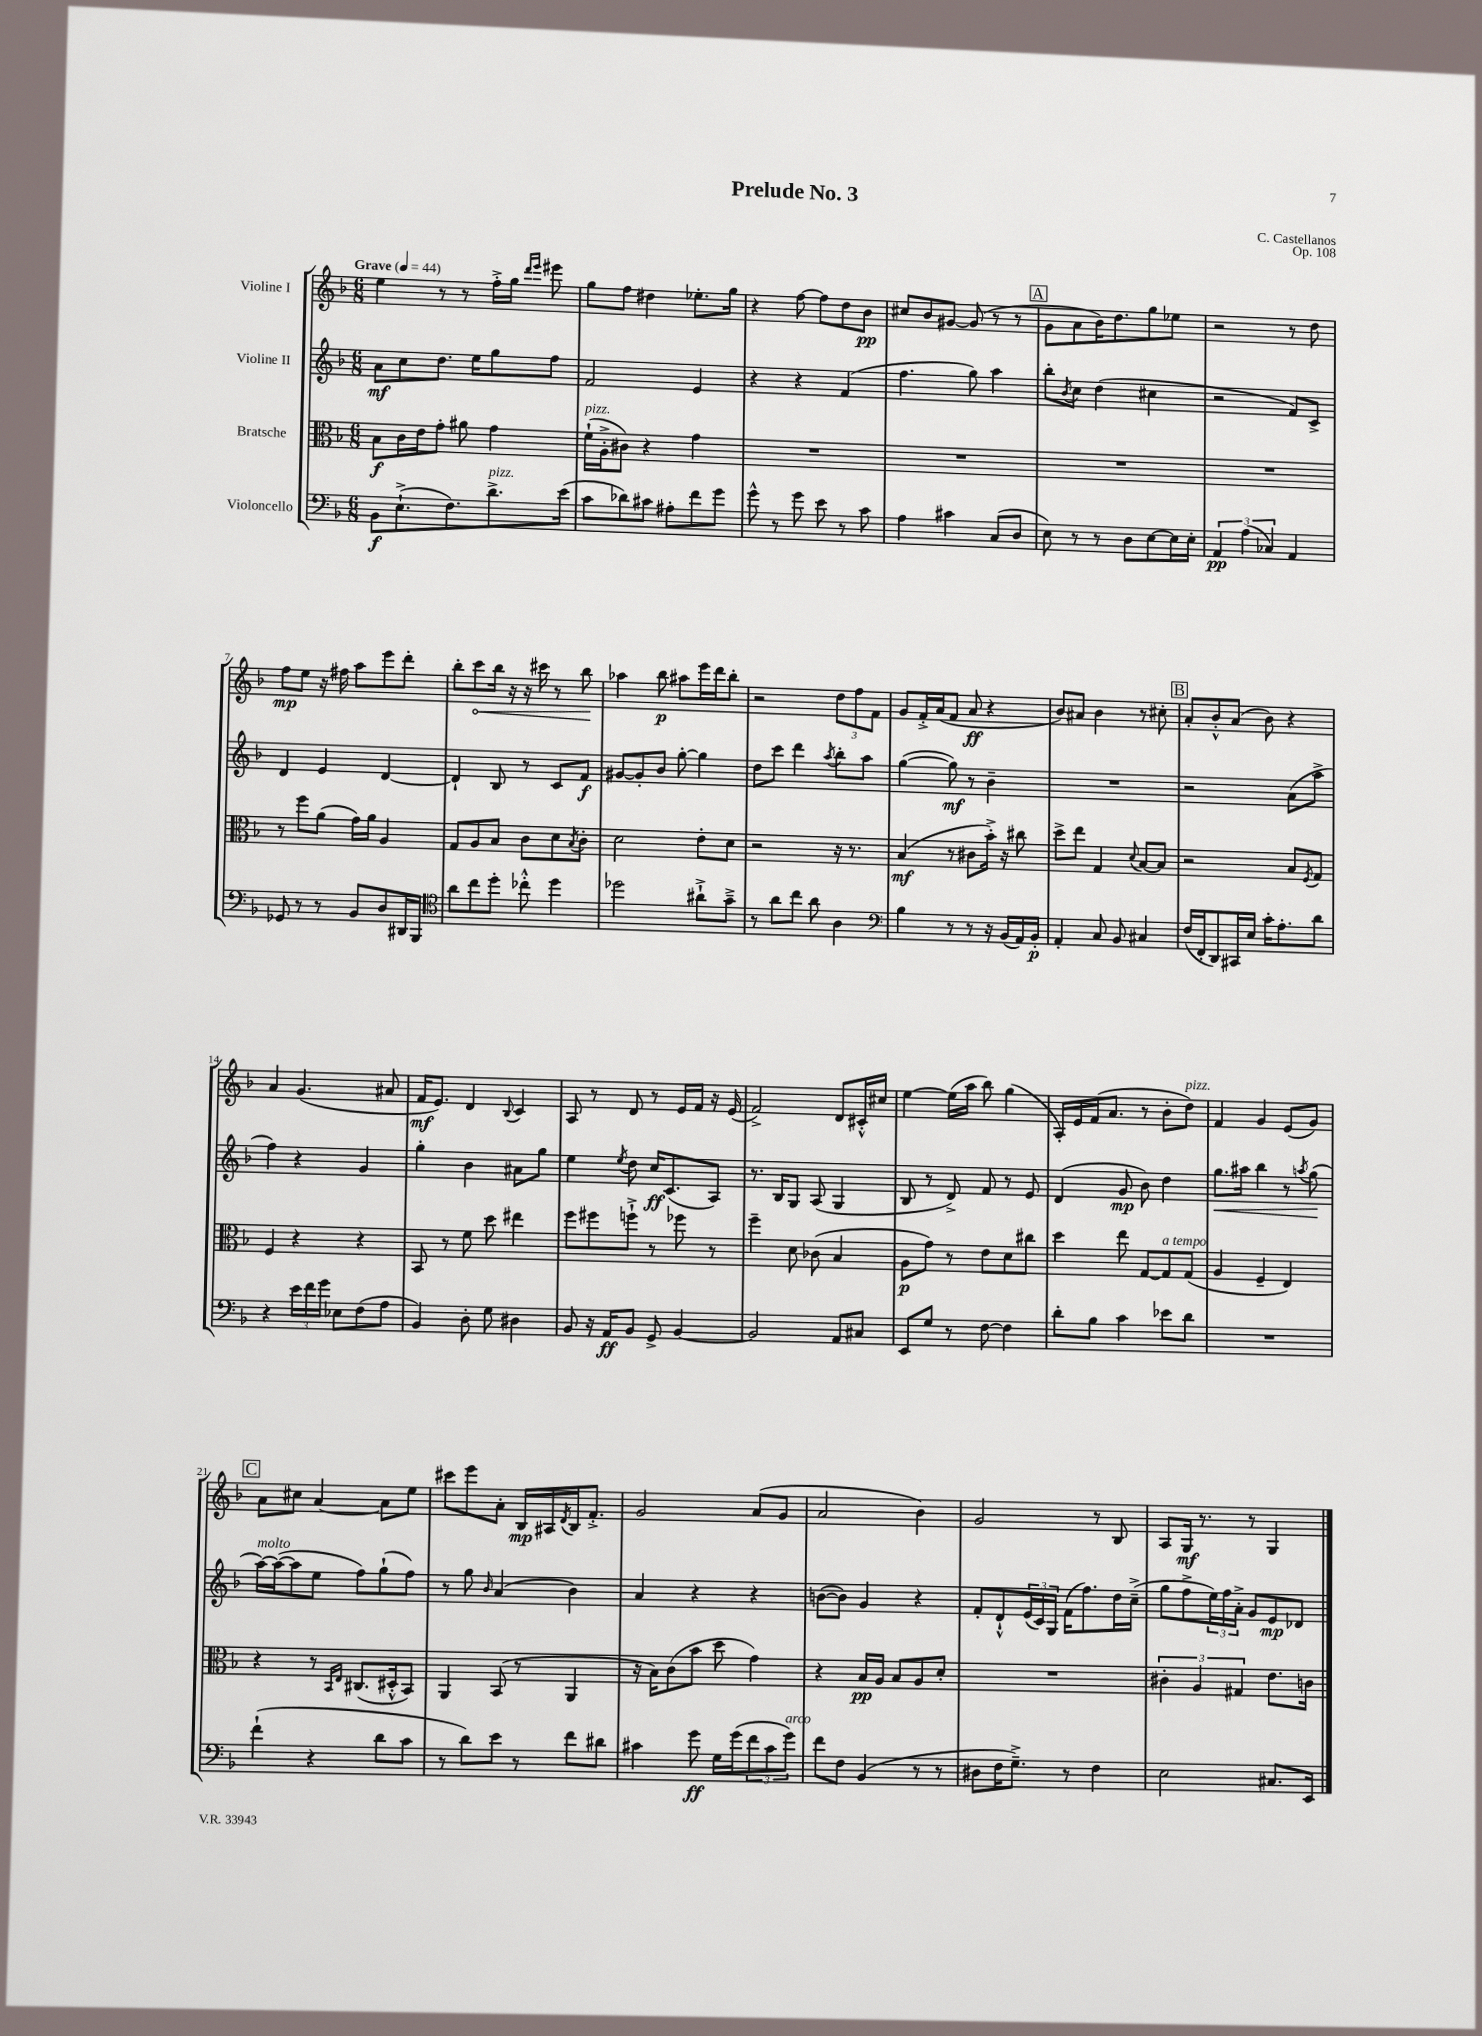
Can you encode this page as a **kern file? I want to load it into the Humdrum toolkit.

**kern	**dynam	**kern	**dynam	**kern	**dynam	**kern	**dynam
*part4	*part4	*part3	*part3	*part2	*part2	*part1	*part1
*staff4	*staff4	*staff3	*staff3	*staff2	*staff2	*staff1	*staff1
*I"Violoncello	*	*I"Bratsche	*	*I"Violine II	*	*I"Violine I	*
*clefF4	*	*clefC3	*	*clefG2	*	*clefG2	*
*k[b-]	*	*k[b-]	*	*k[b-]	*	*k[b-]	*
*M6/8	*	*M6/8	*	*M6/8	*	*M6/8	*
*MM44	*	*MM44	*	*MM44	*	*MM44	*
=1	=1	=1	=1	=1	=1	=1	=1
!	!	!	!	!	!	!LO:TX:a:B:t=Grave	!
8BB-\L	f	8B-\L	f	8a\L	mf	4ee\	.
(8.E`^\	.	16c\L	.	8cc\	.	.	.
.	.	16e\J	.	.	.	.	.
.	.	8g'\J	.	8.dd\J	.	8r	.
8.F\)	.	.	.	.	.	.	.
.	.	8a#X\	.	.	.	8r	.
.	.	.	.	16ee\KL	.	.	.
!LO:TX:a:i:t=pizz.	!	!	!	!	!	!	!
8.d^\	.	4g\	.	8gg\	.	16ff'^\LL	.
.	.	.	.	.	.	16gg\JJ	.
.	.	.	.	.	.	16qqddd/LL	.
.	.	.	.	.	.	16qqeee/JJ	.
.	.	.	.	8ff\J	.	8eee#X\	.
(16e\Jk	.	.	.	.	.	.	.
=2	=2	=2	=2	=2	=2	=2	=2
!	!	!LO:TX:a:i:t=pizz.	!	!	!	!	!
8c\L	.	(16f`\LL	.	2f/	.	8gg\L	.
.	.	16A'^\J	.	.	.	.	.
8d-X\)	.	8c#X\J)	.	.	.	8ff\J	.
8c#X\J	.	4r	.	.	.	4dd#X\	.
8A#X'\L	.	.	.	.	.	.	.
8f\	.	4g\	.	4e/	.	8.ee-X'\L	.
8g\J	.	.	.	.	.	.	.
.	.	.	.	.	.	16gg\Jk	.
=3	=3	=3	=3	=3	=3	=3	=3
8g^^\	.	2.r	.	4r	.	4r	.
8r	.	.	.	.	.	.	.
8g\	.	.	.	4r	.	[8ff\	.
8e\	.	.	.	.	.	8ff\L]	.
8r	.	.	.	(4f/	.	8dd\	.
8c\	.	.	.	.	.	8b-\J	pp
=4	=4	=4	=4	=4	=4	=4	=4
4A\	.	2.r	.	4.ff\	.	8cc#X/L	.
.	.	.	.	.	.	8b-/	.
4c#X\	.	.	.	.	.	[8g#X/J	.
.	.	.	.	8gg\)	.	(8g#/]	.
(8C/L	.	.	.	4aa\	.	8r	.
8D/J	.	.	.	.	.	8r	.
!!LO:REH:place=s1:t=A
=5	=5	=5	=5	=5	=5	=5	=5
8E\)	.	2.r	.	8bb-'\L	.	8g\L	.
.	.	.	.	8qb-/	.	.	.
8r	.	.	.	8cc\J	.	8a\	.
8r	.	.	.	(4dd\	.	16b-\K)	.
.	.	.	.	.	.	8.dd\	.
8D\L	.	.	.	.	.	.	.
[8E\	.	.	.	4cc#X\	.	8gg\	.
16E\L]	.	.	.	.	.	8ee-X\J	.
16E'\JJ	.	.	.	.	.	.	.
=6	=6	=6	=6	=6	=6	=6	=6
6AA/	pp	2.r	.	2r	.	2r	.
(6A\	.	.	.	.	.	.	.
6C-X/)	.	.	.	.	.	.	.
4AA/	.	.	.	8f/L)	.	8r	.
.	.	.	.	8c^/J	.	8dd\	.
!!LO:LB:g=z
=7	=7	=7	=7	=7	=7	=7	=7
8GG-X/	.	8r	.	4d/	.	8ff\L	mp
8r	.	8ff\L	.	.	.	8ee\J	.
8r	.	(8a\J	.	4e/	.	16r	.
.	.	.	.	.	.	16ff#X\	.
8BB-/L	.	16g\LL)	.	.	.	8aa\L	.
.	.	16a\JJ	.	.	.	.	.
8D/	.	4A/	.	[4d/	.	8eee\	.
16DD#X/L	.	.	.	.	.	8ddd'\J	.
16BBB-/JJ	.	.	.	.	.	.	.
=8	=8	=8	=8	=8	=8	=8	=8
*clefC4	*	*	*	*	*	*	*
8a\L	.	8G/L	.	4d`/]	.	8bb-'\L	.
!	!	!	!	!	!	!	!LO:HP:b
8cc\	.	8A/	.	.	.	8ccc\	<
8dd'\J	.	8B-/J	.	8B-/	.	16bb-\Jk	.
.	.	.	.	.	.	16r	.
8cc-X'^^\	.	8c\L	.	8r	.	16r	.
.	.	.	.	.	.	16ccc#X\	.
4dd\	.	8d\	.	8c/L	.	8r	.
.	.	8qB-/	.	.	.	.	.
.	.	8c'\J	.	8f/J	f	8bb-\	.
.	.	.	.	.	.	.	[
=9	=9	=9	=9	=9	=9	=9	=9
2dd-X\	.	2d\	.	[8g#X/L	.	4aa-X\	.
.	.	.	.	8g#'/]	.	.	.
.	.	.	.	8b-/J	.	8bb-\	p
.	.	.	.	[8gg'\	.	8aa#X\L	.
8a#X`^\L	.	8e'\L	.	4gg\]	.	16eee\L	.
.	.	.	.	.	.	16ddd\J	.
8g~^\J	.	8d\J	.	.	.	8bb-'\J	.
=10	=10	=10	=10	=10	=10	=10	=10
8r	.	2r	.	8dd\L	.	2r	.
8a\L	.	.	.	8ccc\J	.	.	.
8cc\J	.	.	.	4ddd\	.	.	.
8a\	.	.	.	.	.	.	.
.	.	.	.	8qaa/	.	.	.
4A\	.	16r	.	8bb-'\L	.	12dd\L	.
.	.	8.r	.	.	.	.	.
.	.	.	.	.	.	12ff\	.
.	.	.	.	8aa\J	.	.	.
.	.	.	.	.	.	12f\J	.
=11	=11	=11	=11	=11	=11	=11	=11
*clefF4	*	*	*	*	*	*	*
4B-\	.	(4B-/	mf	([4gg\	.	8g/L	.
.	.	.	.	.	.	16f'^/L	.
.	.	.	.	.	.	(16a/J	.
8r	.	8r	.	8gg\])	mf	8f/J	.
8r	.	8c#X\L	.	8r	.	8a/	ff
16r	.	16b-'^\Jk)	.	4b-~\	.	4r	.
(16BB-/LL	.	16r	.	.	.	.	.
16AA/)	.	8cc#X\	.	.	.	.	.
16BB-'/JJ	p	.	.	.	.	.	.
=12	=12	=12	=12	=12	=12	=12	=12
4AA'/	.	8dd^\L	.	2.r	.	8b-/L)	.
.	.	8ee\J	.	.	.	8a#X/J	.
8C/	.	4G/	.	.	.	4b-\	.
8BB-/	.	.	.	.	.	.	.
.	.	8qqd/	.	.	.	.	.
4C#X/	.	[8B-/L	.	.	.	8r	.
.	.	8B-/J]	.	.	.	8cc#X'\	.
!!LO:REH:place=s1:t=B
=13	=13	=13	=13	=13	=13	=13	=13
(16F/LL	.	2r	.	2r	.	8a'/L	.
16FF'/J	.	.	.	.	.	.	.
8DD/)	.	.	.	.	.	8b-'^^/	.
16CC#X/L	.	.	.	.	.	(8a/J	.
16E/JJ	.	.	.	.	.	.	.
16c'\KL	.	.	.	.	.	8b-\)	.
8.A'\	.	.	.	.	.	.	.
.	.	8B-/L	.	(8a\L	.	4r	.
.	.	8qF/	.	.	.	.	.
8d\J	.	8G/J	.	8aa^\J	.	.	.
!!LO:LB:g=z
=14	=14	=14	=14	=14	=14	=14	=14
4r	.	4F/	.	4ff\)	.	4a/	.
24e\LL	.	4r	.	4r	.	(4.g/	.
24f\	.	.	.	.	.	.	.
24g\JJ	.	.	.	.	.	.	.
8E-X\L	.	.	.	.	.	.	.
(8F\	.	4r	.	4g/	.	.	.
8A\J	.	.	.	.	.	8a#X/	.
=15	=15	=15	=15	=15	=15	=15	=15
4BB-/)	.	8BB-/	.	4gg'\	.	16f/KL	mf
.	.	.	.	.	.	8.e/J)	.
.	.	8r	.	.	.	.	.
8D'\	.	8f\	.	4b-\	.	4d/	.
8G\	.	8dd\	.	.	.	.	.
.	.	.	.	.	.	8qqB-/	.
4D#X\	.	4ee#X\	.	8a#X\L	.	4c/	.
.	.	.	.	8gg\J	.	.	.
=16	=16	=16	=16	=16	=16	=16	=16
8BB-/	.	8ff\L	.	4ee\	.	8A/	.
16r	.	8ff#X\	.	.	.	8r	.
16AA/KL	ff	.	.	.	.	.	.
.	.	.	.	8qee/	.	.	.
8BB-/J	.	8ffn`^\J	.	8dd\	.	8d/	.
8GG^/	.	8r	.	16cc/KL	ff	8r	.
.	.	.	.	(8.c/	.	.	.
[4BB-/	.	8ff-X\	.	.	.	16e/LL	.
.	.	.	.	.	.	16f/JJ	.
.	.	8r	.	8A/J)	.	16r	.
.	.	.	.	.	.	(16e/	.
=17	=17	=17	=17	=17	=17	=17	=17
2BB-/]	.	4ff~\	.	8.r	.	2f^/)	.
.	.	.	.	16B-/KL	.	.	.
.	.	8d\	.	8G/J	.	.	.
.	.	(8c-X\	.	(8A/	.	.	.
8AA/L	.	4B-/	.	4G/	.	8d/L	.
8C#X/J	.	.	.	.	.	16c#X'^^/L	.
.	.	.	.	.	.	16cc#X/JJ	.
=18	=18	=18	=18	=18	=18	=18	=18
8EE/L	.	8A\L	p	8B-/	.	[4ee\	.
8G/J	.	8g\J)	.	8r	.	.	.
8r	.	8r	.	8d^/)	.	(16ee\LL]	.
.	.	.	.	.	.	16aa\JJ	.
[8F\	.	8e\L	.	8f/	.	8bb-\)	.
4F\]	.	8d\	.	8r	.	(4gg\	.
.	.	8cc#X\J	.	8e/	.	.	.
=19	=19	=19	=19	=19	=19	=19	=19
8d'\L	.	4dd\	.	(4d/	.	16A'/LL)	.
.	.	.	.	.	.	16e/	.
8B-\J	.	.	.	.	.	(16f/J	.
.	.	.	.	.	.	8.a/J	.
4c\	.	8ee\	.	8g/	mp	.	.
.	.	[8G/L	.	8b-\)	.	8r	.
!	!	!LO:TX:a:i:t=a tempo	!	!	!	!	!
8e-X\L	.	8G/]	.	4dd\	.	8b-'\L	.
!	!	!	!	!	!	!LO:TX:a:i:t=pizz.	!
8d\J	.	(8G/J	.	.	.	8dd\J)	.
=20	=20	=20	=20	=20	=20	=20	=20
!	!	!	!	!	!LO:HP:b	!	!
2.r	.	4A/	.	8.gg\L	<	4f/	.
.	.	.	.	16aa#X\Jk	.	.	.
.	.	4F~/	.	4bb-\	.	4g/	.
.	.	4E/)	.	8r	.	(8e/L	.
.	.	.	.	8qaan/	.	.	.
.	.	.	.	(8gg\	.	8g/J)	.
.	.	.	.	.	[	.	.
!!LO:LB:g=z
!!LO:REH:place=s1:t=C
=21	=21	=21	=21	=21	=21	=21	=21
!	!	!	!	!LO:TX:a:i:t=molto	!	!	!
(4f`\	.	4r	.	[16aa\LL)	.	8a\L	.
.	.	.	.	(16aa\J_	.	.	.
.	.	.	.	8aa\]	.	8cc#X\J	.
4r	.	8r	.	8ee\J	.	[4a/	.
.	.	16qqBB-/LL	.	.	.	.	.
.	.	16qqE/JJ	.	.	.	.	.
.	.	(8.C#X/L	.	8ff\L)	.	.	.
8d\L	.	.	.	(8gg`\	.	8a\L]	.
.	.	16D#X'^^/k	.	.	.	.	.
8c\J	.	8BB-/J)	.	8ff\J)	.	8ee\J	.
=22	=22	=22	=22	=22	=22	=22	=22
8r	.	4AA/	.	8r	.	8ccc#X\L	.
8d\L)	.	.	.	8gg\	.	8eee\	.
.	.	.	.	16qqb-/	.	.	.
8e\J	.	(8BB-/	.	(4a/	.	8a'\J	.
8r	.	8r	.	.	.	16B-/LL	mp
.	.	.	.	.	.	16A#X/	.
.	.	.	.	.	.	8qd/	.
8f\L	.	4AA/	.	4b-\)	.	16B-/J	.
.	.	.	.	.	.	8.f'^/J	.
8d#X\J	.	.	.	.	.	.	.
=23	=23	=23	=23	=23	=23	=23	=23
4c#X\	.	16r	.	4a/	.	2g/	.
.	.	16B-\KL)	.	.	.	.	.
.	.	(8c\	.	.	.	.	.
8g\	ff	8b-\J	.	4r	.	.	.
16G\LL	.	8dd\	.	.	.	.	.
(16g\J	.	.	.	.	.	.	.
12f\	.	4g\)	.	4r	.	(8a/L	.
12c#\	.	.	.	.	.	.	.
.	.	.	.	.	.	8g/J	.
!LO:TX:a:i:t=arco	!	!	!	!	!	!	!
12g\J)	.	.	.	.	.	.	.
=24	=24	=24	=24	=24	=24	=24	=24
8f\L	.	4r	.	([8bn\L	.	2a/	.
8F\J	.	.	.	8b\J])	.	.	.
(4BB-/	.	16B-/LL	pp	4g/	.	.	.
.	.	16A/JJ	.	.	.	.	.
.	.	8B-/L	.	.	.	.	.
8r	.	8A/	.	4r	.	4b-\)	.
8r	.	8d'/J	.	.	.	.	.
=25	=25	=25	=25	=25	=25	=25	=25
8D#X\L	.	2.r	.	8f'/L	.	2g/	.
16F\K	.	.	.	8d`^^/	.	.	.
8.G~^\J)	.	.	.	.	.	.	.
.	.	.	.	(24e/L	.	.	.
.	.	.	.	24c/)	.	.	.
.	.	.	.	24G/JJ	.	.	.
8r	.	.	.	(16f\KL	.	.	.
.	.	.	.	8.ff\)	.	.	.
4F\	.	.	.	.	.	8r	.
.	.	.	.	16dd\L	.	8B-/	.
.	.	.	.	(16cc~^\JJ	.	.	.
=26	=26	=26	=26	=26	=26	=26	=26
2E\	.	6c#X'\	.	8gg\L	.	8A/L	.
.	.	.	.	8ff^\	.	16G/Jk	mf
.	.	6A/	.	.	.	.	.
.	.	.	.	.	.	8.r	.
.	.	.	.	24ee\L)	.	.	.
.	.	.	.	24ff\	.	.	.
.	.	6G#X/	.	24a'^\JJ	.	.	.
.	.	.	.	8g/L	.	8r	.
8.C#X/L	.	8.e\L	.	8e/	mp	4G/	.
.	.	.	.	8d-X/J	.	.	.
16EE/Jk	.	16cn\Jk	.	.	.	.	.
==	==	==	==	==	==	==	==
*-	*-	*-	*-	*-	*-	*-	*-
